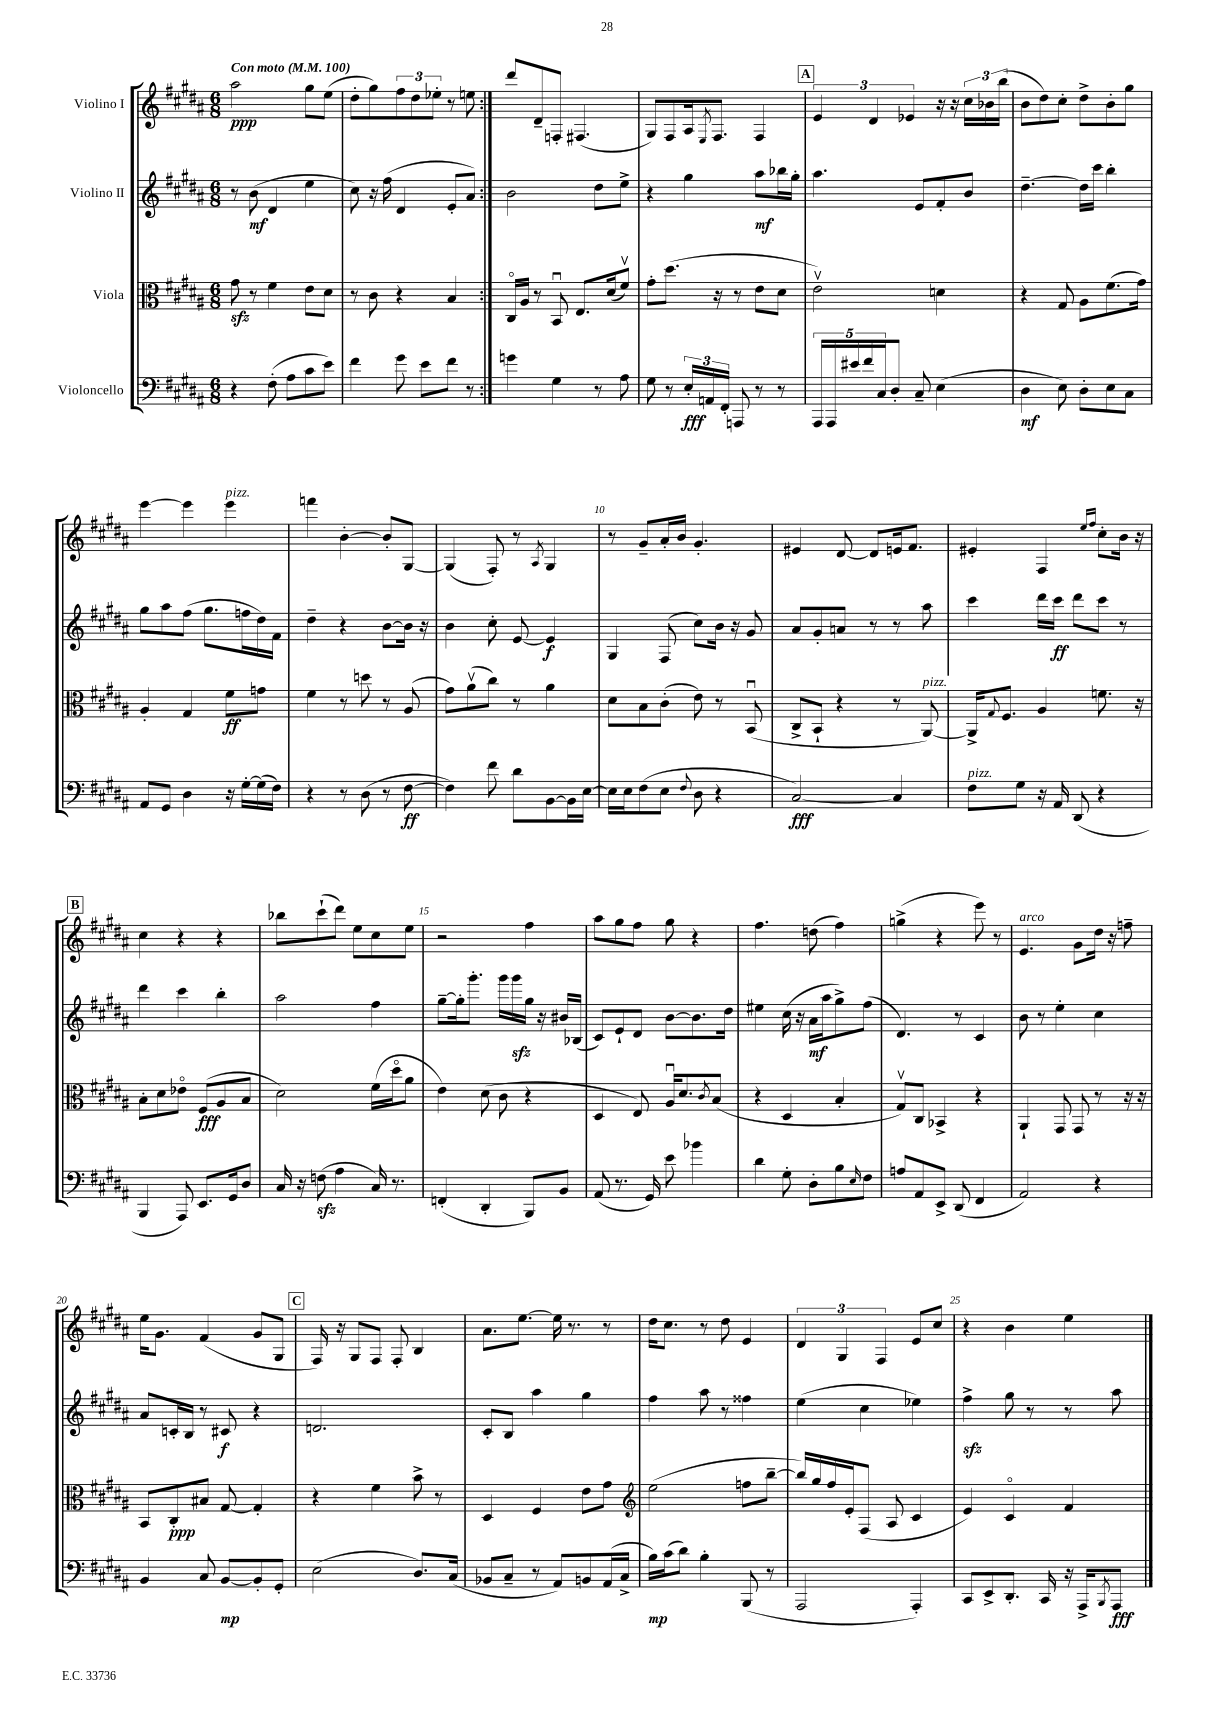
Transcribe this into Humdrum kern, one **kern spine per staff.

**kern	**kern	**kern	**kern
*staff4	*staff3	*staff2	*staff1
*clefF4	*clefC3	*clefG2	*clefG2
*k[f#c#g#d#a#]	*k[f#c#g#d#a#]	*k[f#c#g#d#a#]	*k[f#c#g#d#a#]
*M6/8	*M6/8	*M6/8	*M6/8
*MM100	*MM100	*MM100	*MM100
4r	8g#	8r	2aa#
.	8r	(8b	.
(8F#'	4f#	4d#	.
8A#	.	.	.
8c#	8e	4ee	8gg#
8e)	8d#	.	(8ee
=	=	=	=
4f#	8r	8cc#)	8dd#'
.	8c#	16r	8gg#)
.	.	(16ff#	.
8g#	4r	4d#	12ff#
.	.	.	12dd#
8e	.	.	.
.	.	.	12ee-'
8f#	4B	8e'	8r
8r	.	8a#)	8ee
=:|!	=:|!	=:|!	=:|!
4g	16C#o	2b	8ddd#
.	16A#	.	.
.	8r	.	8d#~
4G#	8BBu	.	8F'
.	8.E	.	(4.F#
8r	.	8dd#	.
.	(16d#	.	.
8A#	8f#v)	8ee^	.
=	=	=	=
8G#	8g#'	4r	8G#)
8r	(8.dd#	.	8F#
24E'	.	4gg#	16A#
24AA	.	.	.
.	.	.	8qE
.	16r	.	8.F#
24FF#'	.	.	.
8AAA	8r	.	.
8r	8e	8aa#	4F#
8r	8d#	16bb-	.
.	.	16gg#'	.
=	=	=	=
20AAA#	2ev)	4.aa#	6e
20AAA#	.	.	.
20e#	.	.	.
20f#	.	.	.
.	.	.	6d#
20C#	.	.	.
8D#'	.	.	.
.	.	.	6e-
8C#~	.	8e	.
(4E	4d	8f#'	16r
.	.	.	16r
.	.	8b	24cc#
.	.	.	24b-
.	.	.	(24bb
=	=	=	=
4D#	4r	[4.dd#~	8b
.	.	.	8dd#)
8E)	8G#	.	8cc#'
8D#'	8A#	16dd#]	8dd#^
.	.	16ccc#	.
8E	(8.f#	4bb'	8b'
8C#	.	.	8gg#
.	16g#)	.	.
=	=	=	=
8AA#	4A#'	8gg#	[4eee
8GG#	.	8aa#	.
4D#	4G#	(8ff#	4eee]
.	.	8.gg#	.
16r	8f#	.	4eee
[16G#'	.	16ff	.
(16G#]	8g	16dd#)	.
16F#)	.	16f#	.
=	=	=	=
4r	4f#	4dd#~	4fff
8r	8r	4r	[4b'
(8D#	8dd	.	.
8r	8r	[8b	8b']
[8F#	(8A#	16b]	[8G#
.	.	16r	.
=	=	=	=
4F#])	8g#)	4b	(4G#]
.	(8a#v	.	.
8f#	8cc#)	8cc#'	8F#')
8d#	8r	[8e	8r
.	.	.	8qA#
[8BB	4a#	4e]	4G#
16BB]	.	.	.
[16E	.	.	.
=	=	=	=
16E]	8d#	4G#	8r
16E	.	.	.
(8F#	8B	.	8g#~
8E	(8c#'	(8F#	16a#'
.	.	.	16b
8qqF#	.	.	.
8D#	8e)	8cc#)	4.g#'
4r	8r	16b	.
.	.	16r	.
.	(8BBu	8g#	.
=	=	=	=
[2C#)	8C#^	8a#	4e#
.	8BB`	8g#'	.
.	4r	8a	[8d#
.	.	8r	8d#]
4C#]	8r	8r	16e
.	.	.	8.f#
.	[8AA#)	8aa#	.
=	=	=	=
8F#	16AA#^]	4ccc#	4e#'
.	8qqG#	.	.
.	8.F#	.	.
8G#	.	.	.
16r	4A#	16ddd#	4F#
16AA#	.	16ccc#	.
(8DD#	.	8ddd#	.
.	.	.	16qqee
.	.	.	16qqff#
4r	8.f	8ccc#	8cc#'
.	.	8r	16b
.	16r	.	16r
=	=	=	=
4BBB	8B'	4ddd#	4cc#
.	8d#	.	.
8AAA#)	8e-o	4ccc#	4r
8.EE	(8F#	.	.
.	8A#	4bb'	4r
16GG#	.	.	.
8D#	8B	.	.
=	=	=	=
16C#	2d#)	2aa#	8bb-
16r	.	.	.
(8F	.	.	(8ccc#`
4A#	.	.	8ddd#)
.	.	.	8ee
16C#)	(16f#	4ff#	8cc#
8.r	16dd#o	.	.
.	8a#	.	8ee
=	=	=	=
(4FF'	4e)	[8gg#~	2r
.	.	16gg#']	.
.	.	8.ggg#'	.
4DD#'	(8d#	.	.
.	8c#	16ggg#	.
.	.	16ggg#	.
8BBB)	4r	16gg#	4ff#
.	.	16r	.
8BB	.	16b#	.
.	.	(16B-	.
=	=	=	=
(8AA#	4D#	8c#)	8aa#
8.r	.	8e`	8gg#
.	8E)	8d#	8ff#
16GG#)	.	.	.
8e	16A#u	[8b	8gg#
.	8.d#	.	.
4b-	.	8.b]	4r
.	8qc#	.	.
.	(8B	.	.
.	.	16dd#	.
=	=	=	=
4d#	4r	4ee#	4.ff#
8G#'	4D#	(16cc#	.
.	.	16r	.
8D#'	.	16a#	(8dd
.	.	16aa#	.
8B	4B'	8gg#^)	4ff#)
16qqE	.	.	.
8F#	.	(8ff#	.
=	=	=	=
8A	8G#v)	4.d#)	(4gg^
8AA#	8C#	.	.
8EE^	4BB-^	.	4r
(8DD#	.	8r	.
4FF#	4r	4c#	8eee)
.	.	.	8r
=	=	=	=
2AA#)	4AA#`	8b	4.e
.	.	8r	.
.	8GG#	4ee'	.
.	8GG#	.	8g#
4r	8r	4cc#	16dd#
.	.	.	16r
.	16r	.	8ff~
.	16r	.	.
=	=	=	=
4BB	8BB	8a#	16ee
.	.	.	8.g#
.	8C#'	16c'	.
.	.	16B	.
8C#	8B#	8r	(4f#
[8BB	[8G#	8c#	.
8BB']	4G#']	4r	8g#
8GG#'	.	.	8G#
=	=	=	=
(2E	4r	2.d	16F#)
.	.	.	16r
.	.	.	8G#
.	4f#	.	8F#
.	.	.	8F#'
8.D#)	8b^	.	4B
.	8r	.	.
(16C#	.	.	.
=	=	=	=
8BB-	4D#	8c#'	8.a#
8C#~	.	8B	.
.	.	.	[8.ee
8r	4F#	4aa#	.
8AA#)	.	.	16ee]
.	.	.	8.r
8BB	8e	4gg#	.
(16AA#	8g#	.	8r
16C#^	.	.	.
=	=	=	=
*	*clefG2	*	*
16B)	(2ee	4ff#	16dd#
(16c#	.	.	8.cc#
8d#)	.	.	.
4B'	.	8aa#	8r
.	.	8r	8dd#
(8BBB	8ff	4ff##	4e
8r	[8bb~	.	.
=	=	=	=
2AAA#	16bb])	(4ee	6d#
.	16gg#	.	.
.	16ff#	.	.
.	.	.	6G#
.	16e'	.	.
.	(8F#	4cc#	.
.	.	.	6F#
.	8A#	.	.
4AAA#')	4c#	4ee-)	8e
.	.	.	8cc#
=	=	=	=
8CC#	4e)	4ff#^	4r
8EE^	.	.	.
8.DD#'	4c#o	8gg#	4b
.	.	8r	.
16CC#	.	.	.
16r	4f#	8r	4ee
16AAA#^	.	.	.
8qBBB	.	.	.
8AAA#	.	8aa#	.
==	==	==	==
*-	*-	*-	*-
